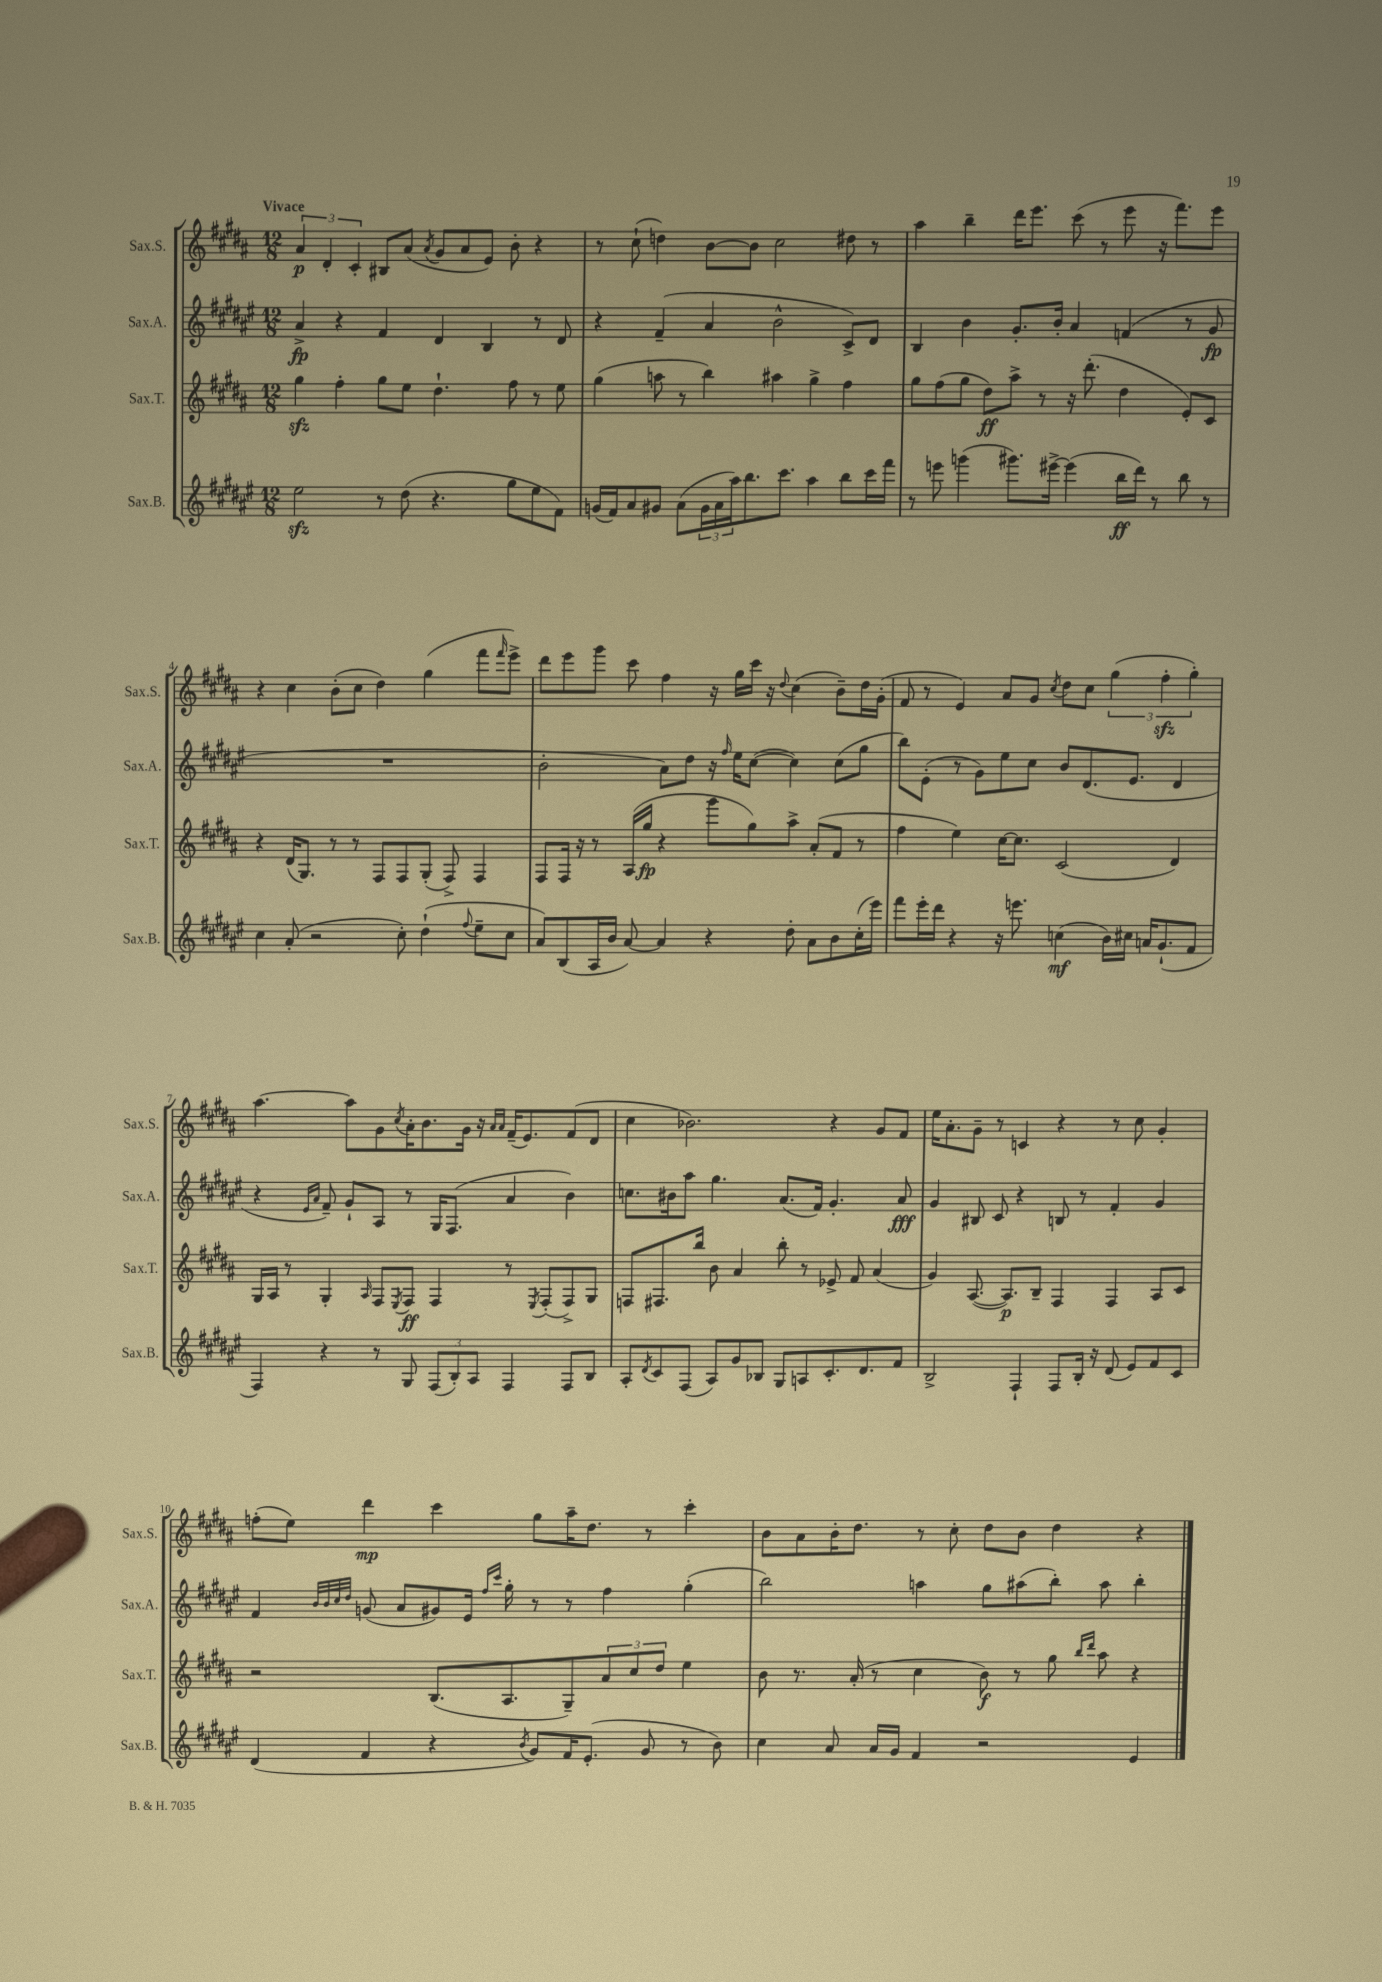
<<
\new StaffGroup <<
\new Staff = "s0" \with { instrumentName = "Sax.S." shortInstrumentName = "Sax.S." } {
    \clef treble \key b \major \numericTimeSignature \time 12/8 \tempo "Vivace"
    \tuplet 3/2 { ais'4\p dis'4-. cis'4-. } bis8 ais'8( \acciaccatura { ais'8 } gis'8 ais'8 e'8) b'8-. r4 |
    r8 cis''8-!( d''4) b'8~ b'8 cis''2 dis''8 r8 |
    ais''4 b''4-- dis'''16 e'''8. cis'''8( r8 e'''8 r16 fis'''8.) e'''8 |
    r4 cis''4 b'8-.( cis''8 dis''4) gis''4( fis'''8 \grace { fis'''16 } e'''8->) |
    dis'''8 e'''8 gis'''8 cis'''8 fis''4 r16 gis''16 cis'''16 r16 \appoggiatura { dis''8 } cis''4( b'8--) dis''16 gis'16-.( |
    fis'8 r8 e'4) ais'8 gis'8 \acciaccatura { cis''8 } dis''8 cis''8 \tuplet 3/2 { gis''4( fis''4-.\sfz gis''4-.) } |
    ais''4.~ ais''8 gis'8 \acciaccatura { cis''8 } ais'16-. b'8. gis'16 r16 \grace { ais'16 ais'16 } fis'16--( e'8.) fis'8( dis'8 |
    cis''4 bes'2.) r4 gis'8 fis'8 |
    e''16 ais'8.-. gis'8-- r8 c'4 r4 r8 cis''8 gis'4-. |
    f''8-.( e''8) dis'''4\mp cis'''4 gis''8 ais''16-- dis''8. r8 cis'''4-. |
    b'8 ais'8 b'16-. dis''8. r8 cis''8-. dis''8 b'8 dis''4 r4 \bar "|." |
}
\new Staff = "s1" \with { instrumentName = "Sax.A." shortInstrumentName = "Sax.A." } {
    \clef treble \key fis \major \numericTimeSignature \time 12/8
    ais'4->\fp r4 fis'4 dis'4 b4 r8 dis'8 |
    r4 fis'4--( ais'4 b'2-^ cis'8->) dis'8 |
    b4 b'4 gis'8.-. b'16-. ais'4 f'4( r8 gis'8\fp |
    R1. |
    b'2-. ais'8) dis''8 r16 \grace { fis''16 } eis''16 cis''8~( cis''4) cis''8( gis''8 |
    b''8) eis'8-.( r8 gis'8) eis''8 cis''8 b'8 dis'8.( eis'8. dis'4 |
    r4 \grace { eis'16 ais'16 } fis'8--) gis'8-! ais8 r8 gis16 fis8.( ais'4 b'4) |
    c''8. bis'16 ais''8 gis''4. ais'8.( fis'16) gis'4.-. ais'8\fff |
    gis'4 bis8 cis'8 r4 b8 r8 fis'4-. gis'4 |
    fis'4 \grace { b'32 b'32 cis''32 dis''32 } g'8( ais'8 gis'8) eis'16 \grace { fis''16 cis'''16 } gis''16-. r8 r8 fis''4 gis''4-.( |
    b''2) a''4 gis''8 ais''8( b''8-.) ais''8 b''4-. \bar "|." |
}
\new Staff = "s2" \with { instrumentName = "Sax.T." shortInstrumentName = "Sax.T." } {
    \clef treble \key b \major \numericTimeSignature \time 12/8
    gis''4\sfz fis''4-. gis''8 e''8 dis''4.-! fis''8 r8 e''8 |
    gis''4( a''8 r8 b''4) ais''4 gis''4-> fis''4 |
    gis''8 fis''8( gis''8 dis''8\ff) ais''8-> r8 r16 dis'''8.-.( dis''4 e'8-.) cis'8 |
    r4 dis'16( gis8.) r8 r8 fis8 fis8 gis8-.( fis8->) fis4 |
    fis8 fis16 r16 r8 ais16( gis''16\fp r4 gis'''8 gis''8) ais''8-> ais'8-.( fis'8 r8 |
    fis''4 e''4) cis''16~ cis''8. cis'2( dis'4) |
    gis16 ais16 r8 gis4-. \grace { ais16 } fis8 \acciaccatura { e8 } fis8\ff fis4 r8 \acciaccatura { e8 } fis8-.( fis8->) gis8 |
    f8 fis8. b''16 b'8 ais'4 b''8-. r8 ees'8-> fis'8 ais'4( |
    gis'4) ais8.~( ais8.\p) b8-- fis4 fis4 ais8 cis'8 |
    r2 b8.( ais8. gis8--) \tuplet 3/2 { ais'8 cis''8 dis''8 } e''4 |
    b'8 r8. ais'16-.( r8 cis''4 b'8\f) r8 gis''8 \grace { b''16 dis'''16 } ais''8 r4 \bar "|." |
}
\new Staff = "s3" \with { instrumentName = "Sax.B." shortInstrumentName = "Sax.B." } {
    \clef treble \key fis \major \numericTimeSignature \time 12/8
    eis''2\sfz r8 dis''8( r4. gis''8 eis''8 fis'8) |
    g'16( fis'16) ais'8 gis'8 ais'8( \tuplet 3/2 { gis'16 ais'16 ais''16) } b''8. cis'''8. ais''4 b''8 cis'''16 fis'''16 |
    r8 e'''8 g'''4( gis'''8.) eis'''16~-> eis'''4( b''16\ff dis'''16) r8 b''8 r8 |
    cis''4 ais'8-.( r2 cis''8-.) dis''4-!( \appoggiatura { fis''8 } eis''8-- cis''8 |
    ais'8) b8( ais16 b'16 ais'8~) ais'4 r4 dis''8-. ais'8 b'8 cis''16-.( eis'''16) |
    fis'''8 eis'''16-. dis'''16 r4 r16 e'''8. c''4\mf( b'16) cis''16 a'16 gis'8.-!( fis'8 |
    fis4) r4 r8 gis8 \tuplet 3/2 { fis8( b8-.) ais8 } fis4 fis8 b8 |
    ais8-. \acciaccatura { dis'8 } cis'8 fis8( ais8) gis'8 bes8 gis8 a8 cis'8.-. dis'8. fis'8 |
    b2-> fis4-! fis8 b16-. r16 dis'8( eis'8) fis'8 cis'8 |
    dis'4( fis'4 r4 \acciaccatura { b'8 } gis'8) fis'16 eis'8.-.( gis'8 r8 b'8) |
    cis''4 ais'8 ais'16 gis'16 fis'4 r2 eis'4 \bar "|." |
}
>>
>>
